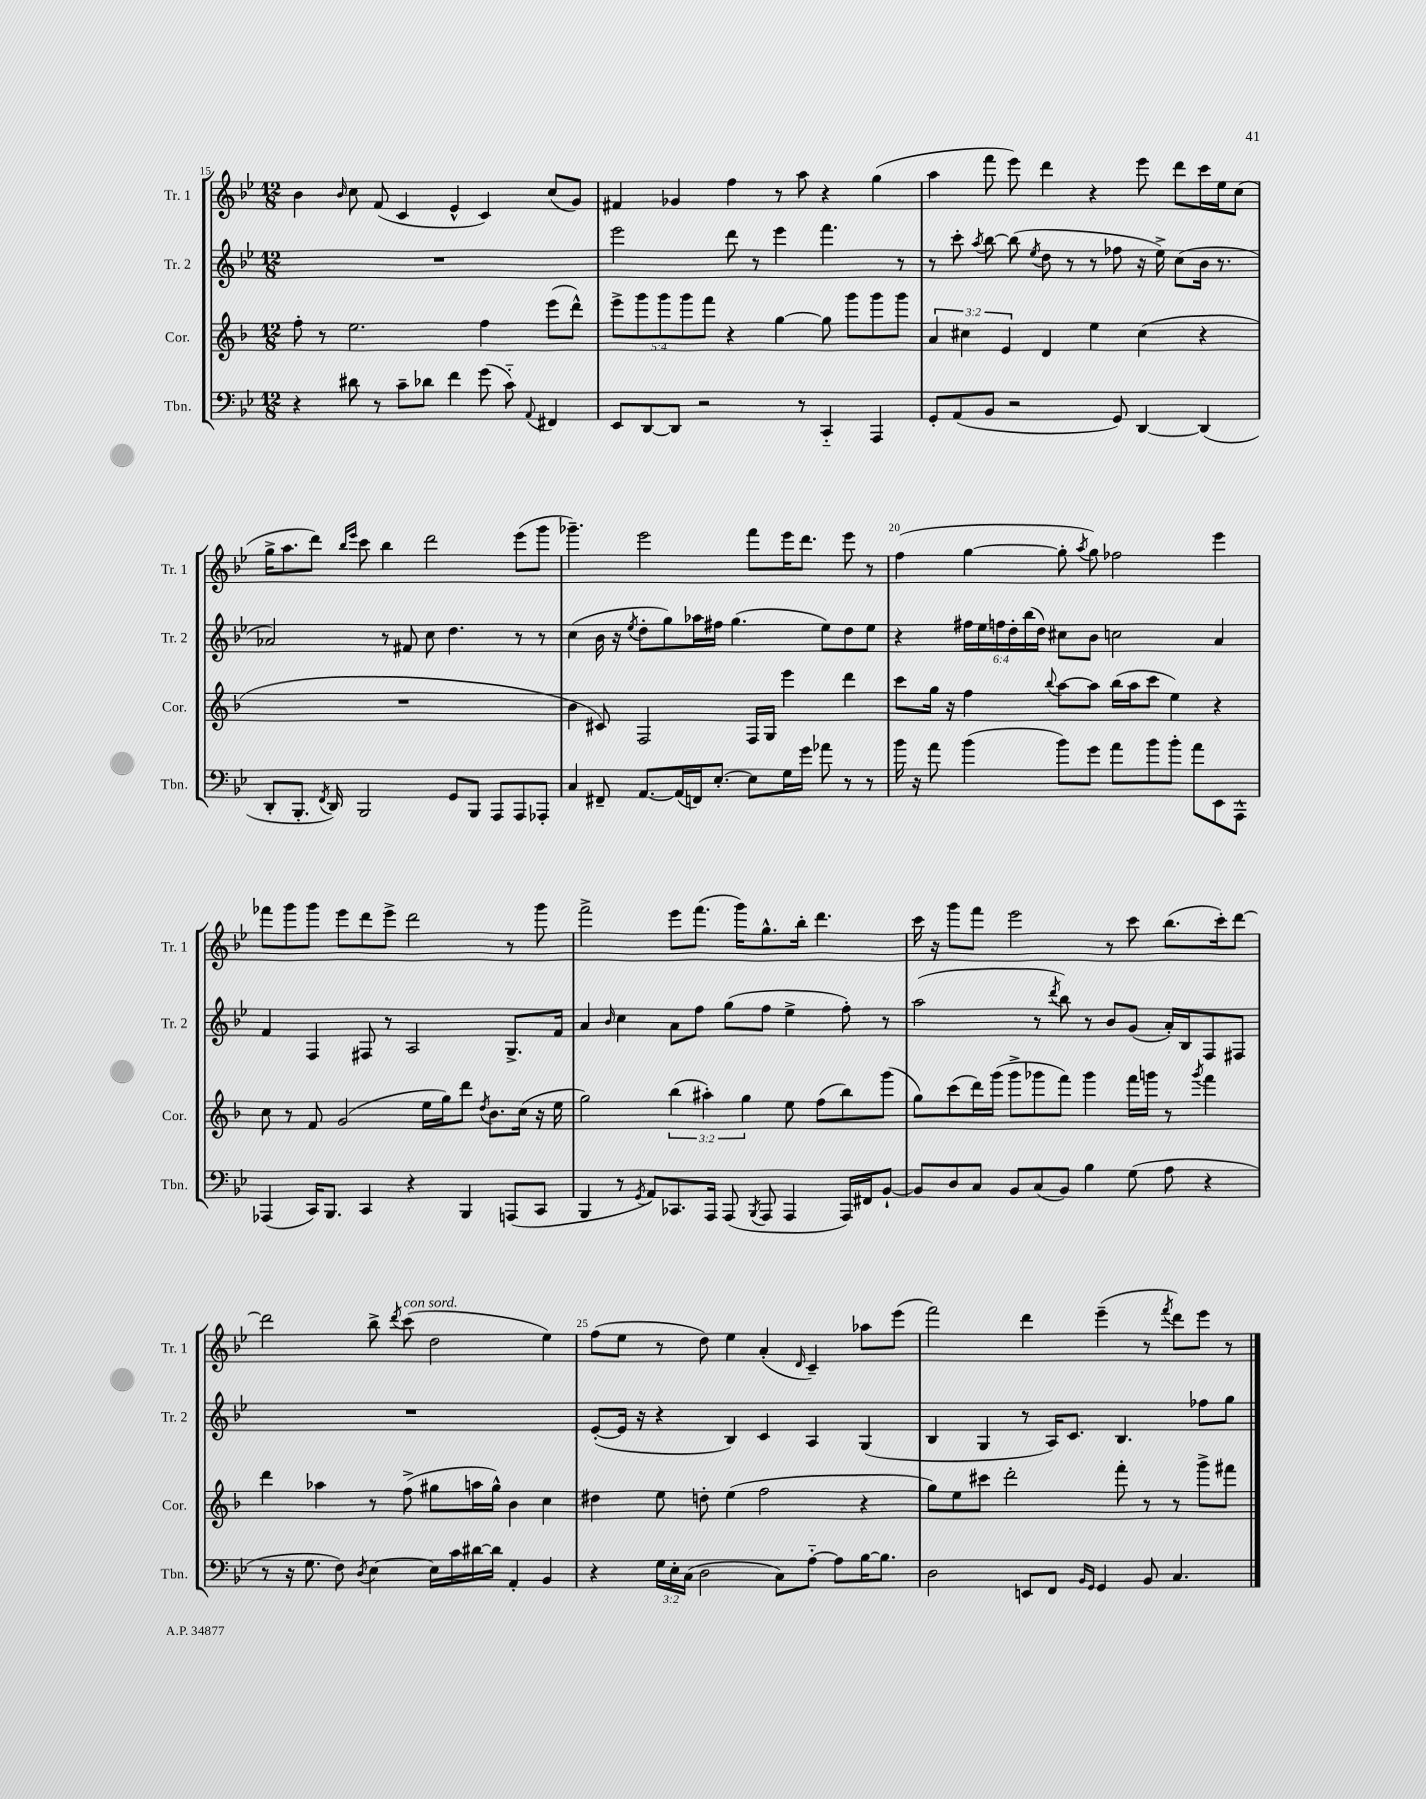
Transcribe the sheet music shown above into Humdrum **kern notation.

**kern	**kern	**kern	**kern
*staff4	*staff3	*staff2	*staff1
*clefF4	*clefG2	*clefG2	*clefG2
*k[b-e-]	*k[b-]	*k[b-e-]	*k[b-e-]
*M12/8	*M12/8	*M12/8	*M12/8
4r	8ff'	1.r	4b-
.	8r	.	.
.	.	.	16qqb-
8d#	2.ee	.	8cc
8r	.	.	(8f
8c~	.	.	4c
8d-	.	.	.
4f	.	.	4e-^^
(8g	4ff	.	4c)
8c'~)	.	.	.
8qqAA	.	.	.
4FF#	(8eee	.	(8cc
.	8ddd^^)	.	8g)
=	=	=	=
8EE-	10eee^	2eee-	4f#
.	10ggg	.	.
[8DD	.	.	.
.	10ggg	.	.
8DD]	.	.	4g-
.	10ggg	.	.
2r	.	.	.
.	10fff	.	.
.	4r	8ddd	4ff
.	.	8r	.
.	[4gg	4eee-	8r
8r	.	.	8aa
4CC'~	8gg]	4.fff	4r
.	8ggg	.	.
4AAA	8ggg	.	(4gg
.	8ggg	8r	.
=	=	=	=
8GG'	6a	8r	4aa
(8AA	.	8ccc'	.
.	6cc#	.	.
.	.	8qaa	.
8BB-	.	[8bb-	8fff
.	6e	.	.
2r	.	(8bb-]	8eee-)
.	.	8qee-	.
.	4d	8dd	4ddd
.	.	8r	.
.	4ee	8r	4r
8GG)	.	8ff-	.
[4DD	(4cc#	16r	8eee-
.	.	16ee-^)	.
.	.	(8cc	8ddd
(4DD]	4r	16b-	16ccc
.	.	8.r	16ee-
.	.	.	(8cc
=	=	=	=
8DD'	1.r	2a-)	16gg^
.	.	.	8.aa
8.BBB-'	.	.	.
.	.	.	8ddd)
8qFF	.	.	.
16DD)	.	.	.
.	.	.	16qqbb-
.	.	.	16qqeee-
2BBB-	.	.	8ccc
.	.	8r	4bb-
.	.	8f#	.
.	.	8cc	2ddd
8GG	.	4.dd	.
8BBB-	.	.	.
8AAA	.	.	.
8AAA	.	8r	(8eee-
8AAA-'	.	8r	8ggg
=	=	=	=
4C	4b-	(4cc	4.ggg-~)
8FF#~	8c#)	16b-	.
.	.	16r	.
.	.	8qee-	.
[8.AA	2F	8dd'	2eee-
.	.	8gg)	.
(16AA]	.	.	.
16FF)	.	16aa-	.
[8.E-'	.	16ff#	.
.	.	(4.gg	.
8E-]	16F	.	8fff
.	16G	.	.
16G	4eee	.	16eee-
16g	.	.	8.ddd
8a-	.	8ee-)	.
8r	4ddd	8dd	8eee-
8r	.	8ee-	8r
=	=	=	=
16b-	8ccc	4r	(4ff
16r	.	.	.
8a	16gg	.	.
.	16r	.	.
(4b-	4ff	24ff#	[4gg
.	.	24ee-	.
.	.	24ff	.
.	.	24dd'	.
.	.	(24bb-	.
.	.	24dd)	.
.	8qqbb-	.	.
8b-)	[8aa	8cc#	8gg']
.	.	.	8qaa
8g	8aa]	8b-	8gg)
8a	(16bb-	2cc	2ff-
.	16aa	.	.
8b-	8ccc	.	.
8b-'	4ee)	.	.
8a	.	.	.
8EE-	4r	4a	4eee-
8AAA^^	.	.	.
=	=	=	=
(4AAA-	8cc	4f	8fff-
.	8r	.	8ggg
16CC)	8f	4F	8ggg
8.BBB-	.	.	.
.	(2g	.	8eee-
4CC	.	8F#	8ddd
.	.	8r	8eee-^
4r	.	2A	2ddd
.	16ee	.	.
.	16gg)	.	.
4BBB-	8ddd	.	.
.	8qdd	.	.
.	8.b-	.	.
(8AAA	.	8.G^	8r
.	(16cc	.	.
8CC	16r	.	8ggg
.	16ee	16f	.
=	=	=	=
4BBB-	2gg)	4a	2fff^
.	.	16qqb-	.
8r	.	4cc	.
8qGG	.	.	.
8AA)	.	.	.
8.CC-	(6bb-	8a	8eee-
.	.	8ff	(8.fff
.	6aa#')	.	.
16AAA	.	.	.
(8AAA	.	(8gg	.
.	.	.	16ggg)
.	6gg	.	.
8qBBB-	.	.	.
8AAA	.	8ff	8.gg^^
4AAA	8ee	4ee-^	.
.	.	.	16bb-'
.	(8ff	.	4.ddd
16AAA)	8bb-)	8ff')	.
16FF#	.	.	.
[8BB-`	(8ggg	8r	.
=	=	=	=
8BB-]	8gg)	(2aa	16ccc
.	.	.	16r
8D	(8ccc	.	8ggg
8C	16ddd)	.	8fff
.	(16ggg	.	.
8BB-	8ggg^	.	2eee-
(8C	8ggg-	8r	.
.	.	8qddd	.
8BB-)	8fff)	8bb-)	.
4B-	4ggg-	8r	.
.	.	8b-	8r
(8G	16fff	(8g	8ccc
.	16ggg	.	.
8A	8r	16a')	(8.bb-
.	.	16B-	.
.	8qggg	.	.
4r	4fff	8F	.
.	.	.	16ccc')
.	.	8F#	[8ddd
=	=	=	=
8r	4ddd	1.r	2ddd]
16r	.	.	.
8.G	.	.	.
.	4aa-	.	.
8F)	.	.	.
8qD	.	.	.
[4E-	8r	.	8bb-^
.	.	.	8qddd
.	(8ff^	.	(8ccc
16E-]	8gg#	.	2dd
16c	.	.	.
[16d#	16aa	.	.
16d#]	16gg#^^)	.	.
4AA'	4b-	.	.
4BB-	4cc	.	4ee-)
=	=	=	=
4r	4dd#	([8e-'	(8ff
.	.	16e-]	8ee-
.	.	16r	.
24G	8ee	4r	8r
24E-'	.	.	.
(24C	.	.	.
2D	8dd'	.	8dd)
.	(4ee	4B-)	4ee-
.	2ff	4c	(4a'
8C)	.	.	.
.	.	.	16qqd
[8A'~	.	4A	4c~)
8A]	.	.	.
[16B-	4r	(4G	8aa-
8.B-]	.	.	.
.	.	.	(8eee-
=	=	=	=
2D	8gg)	4B-	2fff)
.	8ee	.	.
.	8ccc#	4G	.
.	2ddd'	.	.
8EE	.	8r	4ddd
8FF	.	16A)	.
.	.	8.c	.
16qqBB-	.	.	.
16qqGG	.	.	.
4GG	.	.	(4eee-~
.	8fff'	4.B-	.
8BB-	8r	.	8r
.	.	.	8qfff
4.C	8r	.	8ddd)
.	8ggg^	8ff-	8eee-
.	8fff#	8gg	8r
==	==	==	==
*-	*-	*-	*-
